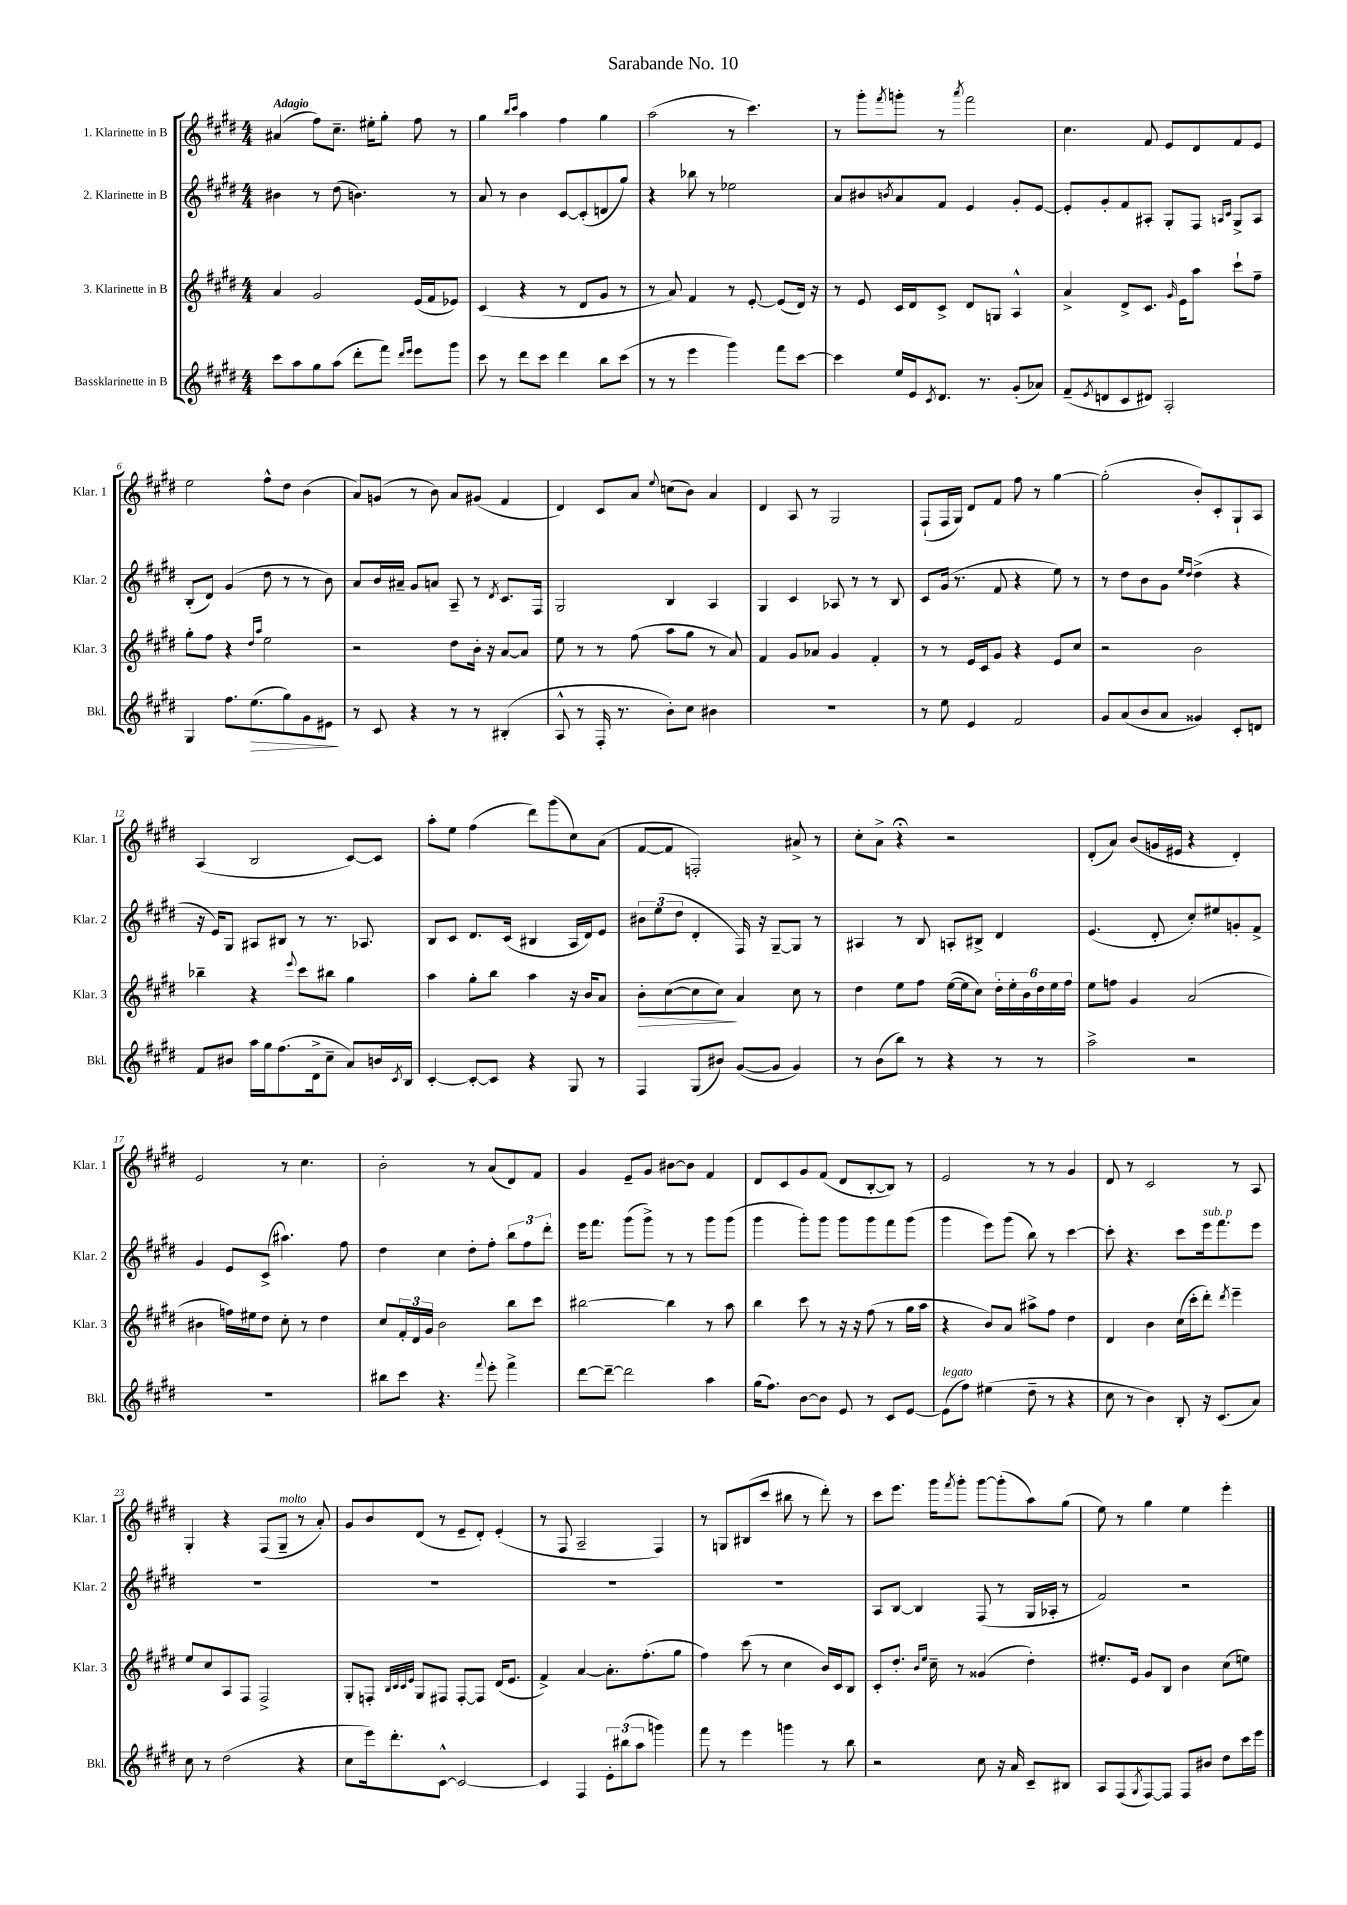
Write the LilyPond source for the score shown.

\header { title = "Sarabande No. 10" }
<<
\new StaffGroup <<
\new Staff = "s0" \with { instrumentName = "1. Klarinette in B" shortInstrumentName = "Klar. 1" } {
    \clef treble \key e \major \numericTimeSignature \time 4/4 \tempo "Adagio"
    ais'4( fis''8) cis''8.-- eis''16-. gis''8-. fis''8 r8 |
    gis''4 \grace { b''16 cis'''16 } a''4 fis''4 gis''4 |
    a''2( r8 cis'''4.) |
    r8 gis'''8-. \acciaccatura { fis'''8 } g'''8-. r8 \acciaccatura { a'''8 } fis'''2 |
    cis''4. fis'8 e'8 dis'8 fis'8 e'8 |
    e''2 fis''8-^ dis''8 b'4( |
    a'8) g'8( r8 b'8) a'8 gis'8( fis'4 |
    dis'4) cis'8 a'8 \appoggiatura { e''8 } c''8( b'8) a'4 |
    dis'4 a8 r8 gis2 |
    fis8-!( fis16 gis16) dis'8 fis'8 fis''8 r8 gis''4~ |
    gis''2-.( b'8-.) cis'8-. gis8-! a8 |
    a4( b2 cis'8~) cis'8 |
    a''8-. e''8 fis''4( dis'''8) gis'''8( cis''8) a'8( |
    fis'8~ fis'8 f2-.) ais'8-> r8 |
    cis''8-. a'8-> r4\fermata r2 |
    dis'8-.( a'8) b'8( g'16 eis'16 r4 dis'4-.) |
    e'2 r8 cis''4. |
    b'2-. r8 a'8( dis'8) fis'8 |
    gis'4 e'8-- gis'8 bis'8~ bis'8 fis'4 |
    dis'8 cis'8 gis'8 fis'8( dis'8 b8~-. b8) r8 |
    e'2 r8 r8 gis'4 |
    dis'8 r8 cis'2 r8 a8 |
    gis4-. r4 fis8( gis8--^\markup { \italic "molto" } r8 a'8-.) |
    gis'8 b'8 dis'8( r8 e'8-- dis'8-.) e'4-.( |
    r8 fis8 a2-- fis4) |
    r8 g8 bis8( cis'''8 bis''8 r8 dis'''8-.) r8 |
    cis'''8 e'''8. gis'''16 \acciaccatura { fis'''8 } gis'''8-. gis'''8~ gis'''8-.( a''8) gis''8( |
    e''8) r8 gis''4 e''4 e'''4-. \bar "|." |
}
\new Staff = "s1" \with { instrumentName = "2. Klarinette in B" shortInstrumentName = "Klar. 2" } {
    \clef treble \key e \major \numericTimeSignature \time 4/4
    bis'4 r8 dis''8( b'4.) r8 |
    a'8 r8 b'4 cis'8~ cis'8-.( d'8 gis''8) |
    r4 bes''8 r8 ees''2 |
    a'8 bis'8 \acciaccatura { b'8 } a'8 fis'8 e'4 gis'8-. e'8~ |
    e'8-. gis'8-. fis'8 ais8-. gis8-. fis8 \grace { a16 cis'16 } gis8-> a8 |
    b8-.( dis'8) gis'4( dis''8 r8 r8 b'8) |
    a'8 b'16 ais'16-- gis'8 a'8 a8-- r8 \acciaccatura { dis'8 } cis'8. fis16 |
    gis2 b4 a4 |
    gis4 cis'4 aes8 r8 r8 b8 |
    cis'8 gis'16( r8. fis'8 r4 e''8) r8 |
    r8 dis''8 b'8 gis'8 \grace { e''16 dis''16 } dis''4->( r4 |
    r16 e'16) gis8 ais8 bis8 r8 r8. aes8. |
    b8 cis'8 dis'8. cis'16( bis4 a16 dis'16) e'8 |
    \tuplet 3/2 { bis'8 e''8( dis''8 } dis'4-. fis16) r16 gis8~-- gis8 r8 |
    ais4 r8 b8 a8-. bis8-> dis'4 |
    e'4.( dis'8-. cis''8-.) eis''8 g'8-. fis'8-> |
    gis'4 e'8 cis'8->( ais''4.) fis''8 |
    dis''4 cis''4 dis''8-. fis''8-. \tuplet 3/2 { b''8 fis''8 dis'''8-. } |
    e'''16 fis'''8. gis'''8( gis'''8->) r8 r8 gis'''8 gis'''8( |
    gis'''4 gis'''8-.) gis'''8 gis'''8 gis'''8 fis'''8 gis'''8( |
    gis'''4 e'''8) gis'''8( b''8) r8 cis'''4~ |
    cis'''8-. r4. cis'''8 e'''16^\markup { \italic "sub. p" } fis'''8. e'''8 |
    R1 |
    R1 |
    R1 |
    R1 |
    a8 b8~ b4 fis8( r8 gis16 aes16-. r8 |
    fis'2) r2 \bar "|." |
}
\new Staff = "s2" \with { instrumentName = "3. Klarinette in B" shortInstrumentName = "Klar. 3" } {
    \clef treble \key e \major \numericTimeSignature \time 4/4
    a'4 gis'2 e'16( fis'16 ees'8) |
    cis'4( r4 r8 dis'8 gis'8 r8 |
    r8 a'8) fis'4 r8 e'8~-. e'8( dis'16) r16 |
    r8 e'8 cis'16 dis'16 cis'8-> dis'8 g8 a4-^ |
    a'4-> dis'8-> cis'8. \grace { gis'16 } e'16 a''8 cis'''8-! fis''8-- |
    gis''8-. fis''8 r4 \grace { dis''16 a''16 } e''2 |
    r2 dis''8 b'16-. r16 a'8~ a'8 |
    e''8 r8 r8 fis''8( a''8 gis''8 r8 a'8) |
    fis'4 gis'8 aes'8 gis'4 fis'4-. |
    r8 r8 e'16 cis'16 gis'8 r4 e'8 cis''8 |
    r2 b'2 |
    bes''4-- r4 \appoggiatura { e'''8 } cis'''8 bis''8 gis''4 |
    a''4 gis''8-. b''8 a''4 r16 b'16 a'8 |
    b'8-.\> cis''8~( cis''8 cis''8\!) a'4 cis''8 r8 |
    dis''4 e''8 fis''8 e''16~( e''16 cis''8) \tuplet 6/4 { dis''16-. e''16-. b'16 dis''16 e''16 fis''16 } |
    e''8 f''8 gis'4 a'2( |
    bis'4 f''16) eis''16 dis''8 cis''8-. r8 dis''4 |
    cis''8 \tuplet 3/2 { fis'16-. dis'16 gis'16 } b'2 b''8 cis'''8 |
    bis''2~ bis''4 r8 a''8 |
    b''4 cis'''8 r8 r16 r16 fis''8( r8 gis''16 a''16 |
    r4 b'8) a'8 ais''8-> fis''8 dis''4 |
    dis'4 b'4 cis''16( cis'''16-. dis'''8-.) \acciaccatura { dis'''8 } e'''4-- |
    e''8 cis''8 a8 fis8 fis2-> |
    gis8-. f8-. \grace { b32 cis'32 cis'32 e'32 } gis8 fis8 fis8~-. fis8 dis'16( e'8. |
    fis'4->) a'4~ a'8.-. fis''8.-.( gis''8 |
    fis''4) cis'''8( r8 cis''4 b'16) cis'16 b8 |
    cis'8-. dis''8.-. \grace { b'16 e''16 } cis''16-- r8 gisis'4( dis''4-.) |
    eis''8.-. e'16 gis'8 b8 b'4 cis''8( e''8) \bar "|." |
}
\new Staff = "s3" \with { instrumentName = "Bassklarinette in B" shortInstrumentName = "Bkl." } {
    \clef treble \key e \major \numericTimeSignature \time 4/4
    cis'''8 a''8 gis''8 a''8( dis'''8-. fis'''8) \grace { dis'''16 e'''16 } e'''8 gis'''8 |
    cis'''8 r8 dis'''8 cis'''8 dis'''4 b''8 cis'''8( |
    r8 r8 e'''4 gis'''4) fis'''8 cis'''8~ |
    cis'''4 e''16 e'16 \acciaccatura { cis'8 } dis'8. r8. gis'8-.( aes'8) |
    fis'8--( \acciaccatura { e'8 } d'8 cis'8 dis'8) a2-. |
    gis4 fis''8. e''8.\>( gis''8) gis'8 eis'8\! |
    r8 cis'8 r4 r8 r8 bis4-.( |
    a8-^ r8 fis16-. r8. b'8-.) cis''8 bis'4 |
    R1 |
    r8 e''8 e'4 fis'2 |
    gis'8 a'8( b'8 a'8 gisis'4) cis'8-. d'8 |
    fis'8 bis'8 a''16 gis''16 fis''8.( dis'16-> cis''8-- a'8) b'16 \acciaccatura { cis'8 } b16 |
    cis'4~-. cis'8~-. cis'8 r4 gis8 r8 |
    fis4 gis8( bis'8) gis'8~( gis'8 gis'4) |
    r8 b'8( b''8) r8 r4 r8 r8 |
    a''2-> r2 |
    R1 |
    bis''8 cis'''8 r4. \appoggiatura { fis'''8 } e'''8-. fis'''4-> |
    dis'''8~ dis'''8~-- dis'''2 a''4 |
    gis''16( fis''8.) b'8~ b'8 e'8 r8 cis'8 e'8~ |
    e'8^\markup { \italic "legato" }( fis''8) eis''4( dis''8-- r8 r4 |
    cis''8 r8 b'4) b8-. r16 cis'8.( a'8) |
    cis''8 r8 dis''2( r4 |
    cis''8 e'''16) dis'''8.-. cis'8~-^ cis'2~ |
    cis'4 fis4 \tuplet 3/2 { e'8-. bis''8( a''8 } g'''4) |
    fis'''8 r8 e'''4 g'''4 r8 b''8 |
    r2 cis''8 r16 a'16 cis'8-- bis8 |
    a8 fis8( \acciaccatura { gis8 } fis8~) fis8 fis8 bis'8 dis''8 cis'''16 e'''16 \bar "|." |
}
>>
>>
